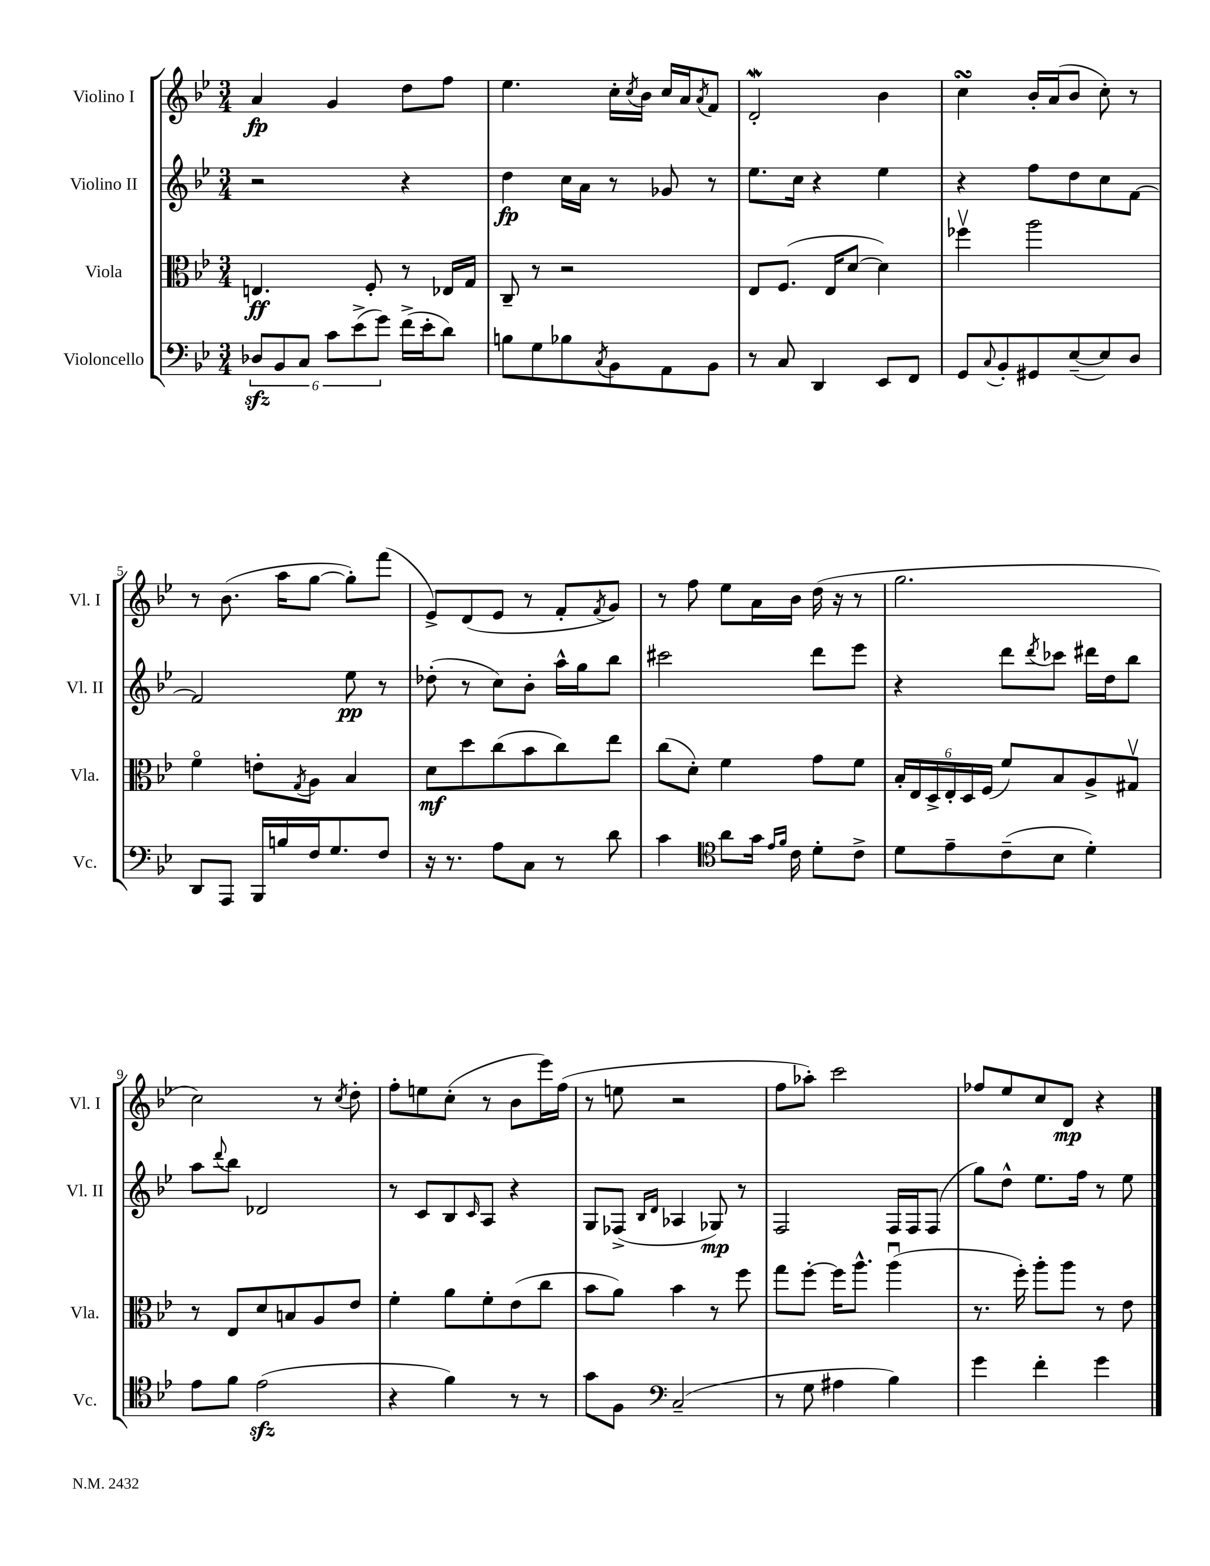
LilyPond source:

<<
\new StaffGroup <<
\new Staff = "s0" \with { instrumentName = "Violino I" shortInstrumentName = "Vl. I" } {
    \clef treble \key bes \major \numericTimeSignature \time 3/4
    a'4\fp g'4 d''8 f''8 |
    ees''4. c''16-. \acciaccatura { c''8 } bes'16 c''16 a'16 \acciaccatura { a'8 } f'8 |
    d'2-.\mordent bes'4 |
    c''4\turn bes'16-. a'16( bes'8 c''8-.) r8 |
    r8 bes'8.( a''16 g''8~ g''8-.) f'''8( |
    ees'8->) d'8( ees'8 r8 f'8-. \acciaccatura { f'8 } g'8) |
    r8 f''8 ees''8 a'16 bes'16 d''16( r16 r8 |
    g''2. |
    c''2) r8 \acciaccatura { c''8 } d''8-. |
    f''8-. e''8 c''8-.( r8 bes'8 ees'''16) f''16( |
    r8 e''8 r2 |
    f''8 aes''8-.) c'''2 |
    fes''8 ees''8 c''8 d'8\mp r4 \bar "|." |
}
\new Staff = "s1" \with { instrumentName = "Violino II" shortInstrumentName = "Vl. II" } {
    \clef treble \key bes \major \numericTimeSignature \time 3/4
    r2 r4 |
    d''4\fp c''16 a'16 r8 ges'8 r8 |
    ees''8. c''16 r4 ees''4 |
    r4 f''8 d''8 c''8 f'8~ |
    f'2 ees''8\pp r8 |
    des''8-.( r8 c''8) bes'8-. a''16-^ g''16 bes''8 |
    cis'''2 d'''8 ees'''8 |
    r4 d'''8 \acciaccatura { d'''8 } ces'''8 dis'''16 d''16 bes''8 |
    a''8 \appoggiatura { d'''8 } bes''8 des'2 |
    r8 c'8 bes8 \grace { c'16 } a8 r4 |
    g8 fes8->( \grace { bes16 d'16 } aes4 ges8\mp) r8 |
    f2 f16 f16 f8( |
    g''8) d''8-^ ees''8. f''16 r8 ees''8 \bar "|." |
}
\new Staff = "s2" \with { instrumentName = "Viola" shortInstrumentName = "Vla." } {
    \clef alto \key bes \major \numericTimeSignature \time 3/4
    e4.\ff f8-. r8 ees16 g16 |
    c8-- r8 r2 |
    ees8 f8.( ees16 d'8~ d'4) |
    fes''4\upbow a''2 |
    f'4\flageolet e'8-. \acciaccatura { g8 } a8 bes4 |
    d'8\mf d''8 c''8( bes'8 c''8) ees''8 |
    c''8( d'8-.) f'4 g'8 f'8 |
    \tuplet 6/4 { bes16-. ees16 d16-> ees16-. d16 f16( } f'8) bes8 a8-> gis8\upbow |
    r8 ees8 d'8 b8 a8 ees'8 |
    f'4-. a'8 f'8-. ees'8( c''8 |
    bes'8 a'8) bes'4 r8 f''8 |
    g''8 f''8~-. f''16 a''8.-^ a''4\downbow( |
    r8. f''16-.) a''8-. a''8 r8 ees'8 \bar "|." |
}
\new Staff = "s3" \with { instrumentName = "Violoncello" shortInstrumentName = "Vc." } {
    \clef bass \key bes \major \numericTimeSignature \time 3/4
    \tuplet 6/4 { des8\sfz bes,8 c8 c'8 ees'8->( g'8) } f'16->( ees'16-. d'8) |
    b8 g8 bes8 \acciaccatura { c8 } bes,8 a,8 bes,8 |
    r8 c8 d,4 ees,8 f,8 |
    g,8 \appoggiatura { c8 } bes,8-. gis,8 ees8~--( ees8) d8 |
    d,8 a,,8 bes,,16 b16 f16 g8. f8 |
    r16 r8. a8 c8 r8 d'8 |
    c'4 \clef tenor a'8 g'16 \grace { ees'16 f'16 } c'16 d'8-. c'8-> |
    d'8 ees'8-- c'8--( bes8 d'4-.) |
    ees'8 f'8 ees'2\sfz( |
    r4 f'4) r8 r8 |
    g'8 f8 \clef bass c2--( |
    r8 g8 ais4 bes4) |
    g'4 f'4-. g'4 \bar "|." |
}
>>
>>
